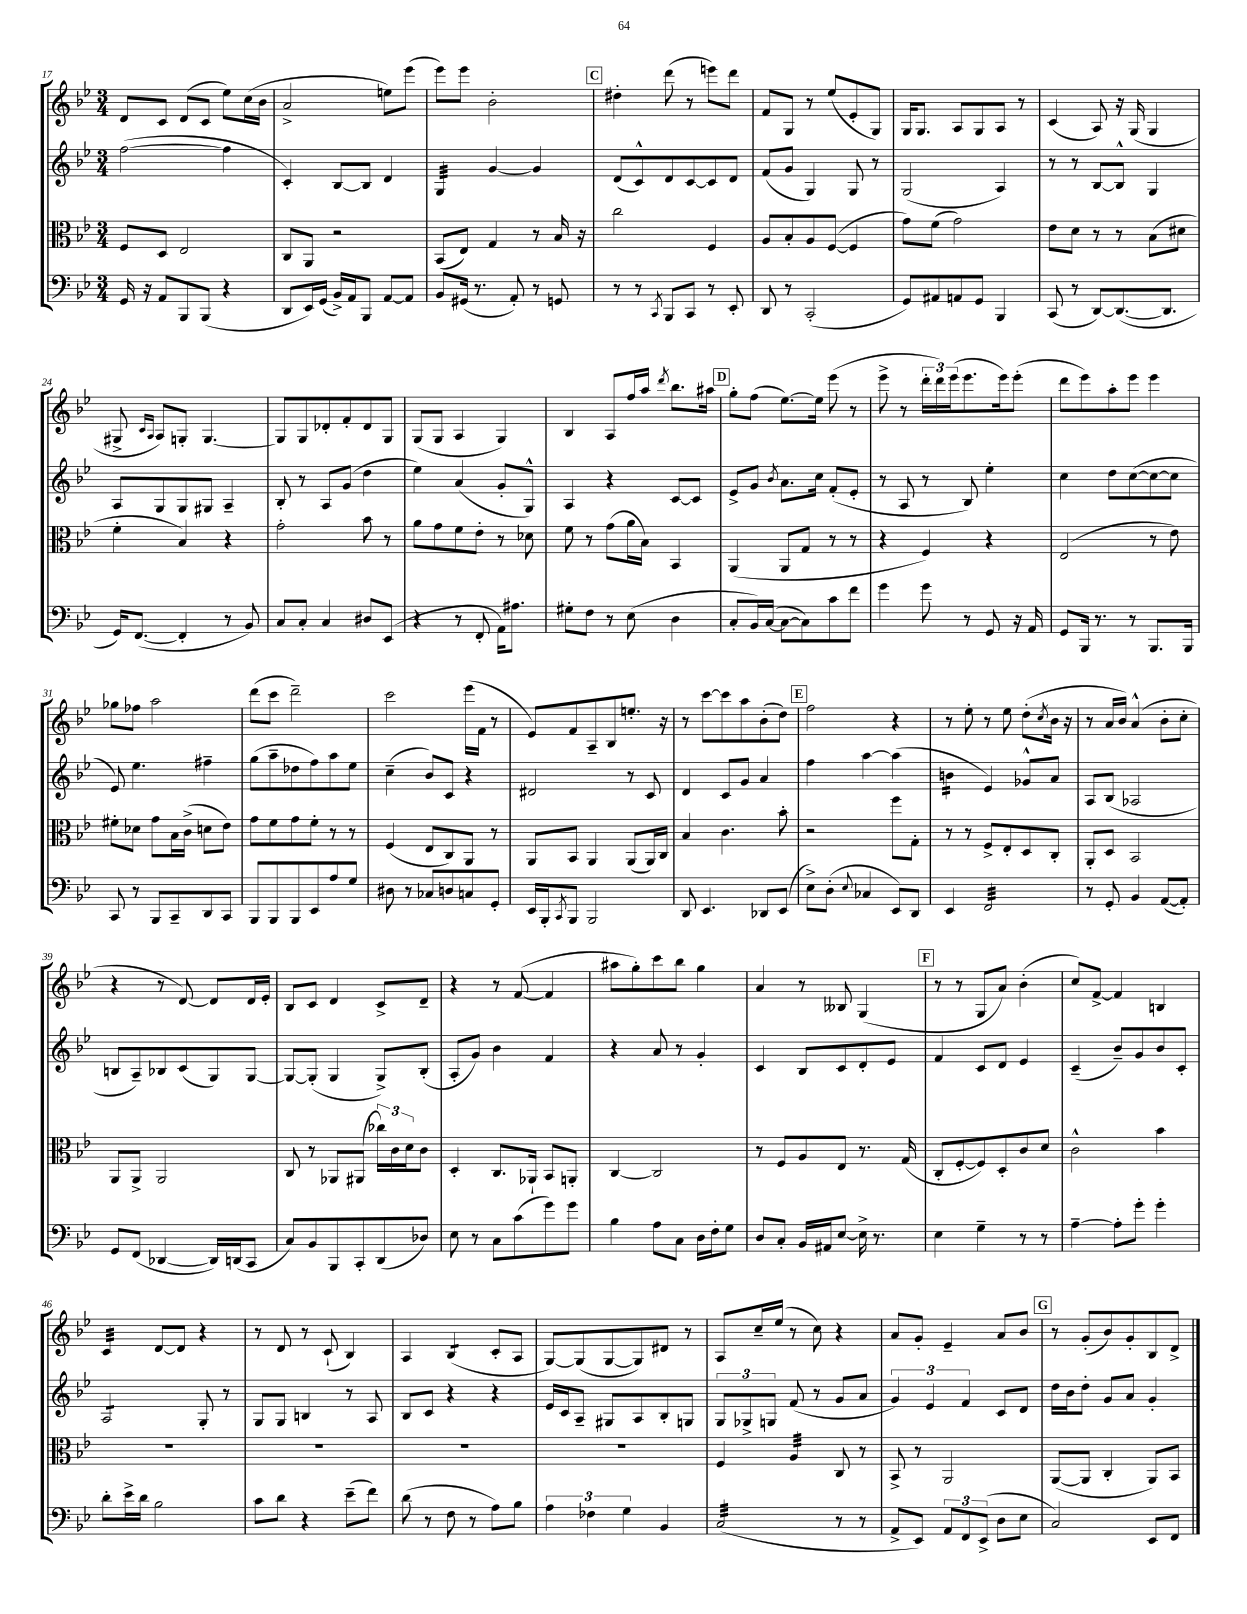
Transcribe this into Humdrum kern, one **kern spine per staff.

**kern	**kern	**kern	**kern
*staff4	*staff3	*staff2	*staff1
*clefF4	*clefC3	*clefG2	*clefG2
*k[b-e-]	*k[b-e-]	*k[b-e-]	*k[b-e-]
*M3/4	*M3/4	*M3/4	*M3/4
16GG	8F	([2ff	8d
16r	.	.	.
8AA	8D	.	8c
8BBB-	2E-	.	(8d
(8BBB-	.	.	8c
4r	.	4ff]	8ee-)
.	.	.	(16cc
.	.	.	16b-
=	=	=	=
8DD	8C	4c')	2a^
16EE-)	8AA	.	.
(16GG	.	.	.
16BB-^)	2r	[8B-	.
16AA	.	.	.
8BBB-	.	8B-]	.
[8AA	.	4d	8ee)
8AA]	.	.	(8eee-
=	=	=	=
8BB-	(8BB-	4G	8eee-)
(16GG#	8E-)	.	8eee-
8.r	.	.	.
.	4G	[4g	2b-'
8AA')	.	.	.
8r	8r	4g]	.
8GG	16B-	.	.
.	16r	.	.
=	=	=	=
8r	2cc	(8d	4dd#'
8r	.	8c^^)	.
8qCC	.	.	.
8BBB-	.	8d	(8ddd
8CC	.	[8c	8r
8r	4F	8c]	8eee)
8EE-'	.	8d	8ddd
=	=	=	=
8DD	8A	(8f	8f
8r	8B-'	8g	8G
(2CC'	8A	4G)	8r
.	([8F	.	(8ee-
.	4F]	8G	8e-'
.	.	8r	8G)
=	=	=	=
8GG)	8g)	(2G	16G
.	.	.	8.G
8AA#	(8f	.	.
8AA	2g)	.	8A
8GG	.	.	8G
4BBB-	.	4A)	8A
.	.	.	8r
=	=	=	=
(8CC	8e-	8r	(4c
8r	8d	8r	.
[8DD)	8r	[8B-	8A)
(8.DD_	8r	8B-^^]	16r
.	.	.	(16G
.	(8B-	4G	4G
8.DD]	.	.	.
.	8d#	.	.
=	=	=	=
16GG)	4f'	8A	8G#^
([8.FF	.	.	.
.	.	.	16qqc
.	.	.	16qqA
.	.	8G	8A)
4FF']	4B-)	8G	8G'
.	.	8G#	[4.G
8r	4r	4A~	.
8BB-)	.	.	.
=	=	=	=
8C	2g'	8B-'	8G]
8C'	.	8r	8G
4C	.	8A	8d-'
.	.	(8g	8f'
8D#	8b-	4dd	8d-
(8EE-	8r	.	8G
=	=	=	=
4r	8a	4ee-)	(8G
.	8g	.	8G
8r	8f	(4a	4A
8FF'	8e-'	.	.
16AA)	8r	8g'	4G)
8.A#	.	.	.
.	8d-	8G^^)	.
=	=	=	=
8G#'	8f	4A	4B-
8F	8r	.	.
8r	(8g	4r	8A
(8E-	16a	.	16ff
.	16B-)	.	16aa
.	.	.	8qddd
4D	4BB-	[8c	8.bb-
.	.	8c]	.
.	.	.	16aa#
=	=	=	=
8C'	(4AA	8e-^	8gg'
16BB-)	.	8g	(8ff
([16C	.	.	.
.	.	8qb-	.
8C_	8AA	8.a	[8.ee-)
8C])	8G	.	.
.	.	16cc	16ee-]
8c	8r	(8f'	(8eee-
8f	8r	8e-'	8r
=	=	=	=
4g	4r	8r	8eee-^
.	.	8A	8r
8g	4F)	8r	24ddd'
.	.	.	24ddd)
.	.	.	(24eee-
8r	.	8B-)	8.eee-
8GG	4r	4ee-'	.
.	.	.	16eee-)
16r	.	.	(8eee-'
16AA	.	.	.
=	=	=	=
8GG	(2E-	4cc	8ddd
16BBB-	.	.	8eee-)
8.r	.	.	.
.	.	8dd	8aa'
8r	.	([8cc	8eee-
8.BBB-	8r	8cc_	4eee-
.	8e-)	8cc]	.
16BBB-	.	.	.
=	=	=	=
8CC	8f#'	8e-)	8gg-
8r	8d-	4.ee-	8ff-
8BBB-	8g	.	2aa
8CC~	16B-	.	.
.	(16c^	.	.
8DD	8d	4ff#~	.
8CC	8e-)	.	.
=	=	=	=
8BBB-	8g	(8gg	(8ddd
8BBB-	8f	8aa~	8ccc
8BBB-	8g	8dd-	2ddd~)
8EE-	8f'	8ff)	.
8A	8r	8aa	.
8G	8r	8ee-	.
=	=	=	=
8D#	(4F	(4cc~	2ccc
8r	.	.	.
8C-	8E-	8b-)	.
8D	8C)	8c	.
8C	8AA	4r	(16eee-
.	.	.	16f
8GG'	8r	.	8r
=	=	=	=
16EE-	8AA	2d#	8e-)
16BBB-'	.	.	.
8qCC	.	.	.
8BBB-	8BB-	.	8f
2BBB-	4AA	.	8A~
.	.	.	8B-
.	(8AA	8r	8.ee'
.	16AA)	8c	.
.	16C	.	16r
=	=	=	=
8DD	4B-	4d	8r
4.EE-	.	.	[8ccc
.	4.c	8c	8ccc]
.	.	8g	8aa
8DD-	.	4a	(8b-'
(8EE-	8b-'	.	8dd)
=	=	=	=
8E-^)	2r	4ff	2ff
(8D'	.	.	.
8qqE-	.	.	.
4C-	.	[4aa	.
8EE-)	8ff	(4aa]	4r
8DD	8G'	.	.
=	=	=	=
4EE-	8r	4b	8r
.	8r	.	8ee-'
2FF	8F^	4e-)	8r
.	8E-'	.	8ee-
.	8D	8g-^^	(8dd'
.	.	.	8qcc
.	8C'	8a	16b-
.	.	.	16r
=	=	=	=
8r	8AA'	8A	8r
8GG'	8D	(8B-	16a
.	.	.	16b-)
4BB-	2BB-	2A-	(4a^^
([8AA	.	.	8b-'
8AA'])	.	.	8cc'
=	=	=	=
8GG	8AA	8B	4r
(8FF	8AA^	8A~)	.
[4DD-	2AA	8B-	8r
.	.	(8c	[8d)
16DD-])	.	8G)	8d]
(16DD	.	.	.
8CC	.	[8G	16d
.	.	.	16e-'
=	=	=	=
8C)	8C	8G_	8B-
8BB-	8r	(8G']	8c
8BBB-	8AA-	4G	4d
8CC'	(8AA#	.	.
(8DD	24cc-)	8G^)	8c^
.	24c	.	.
.	24d	.	.
8D-)	8c	(8B-'	8d~
=	=	=	=
8E-	4D'	8A'	4r
8r	.	8g)	.
8C	8.C	4b-	8r
(8c	.	.	([8f
.	16AA-`	.	.
8g)	8BB-	4f	4f]
8g	8AA'	.	.
=	=	=	=
4B-	[4C	4r	8aa#
.	.	.	8gg')
8A	2C]	8a	8ccc
8C	.	8r	8bb-
16D	.	4g'	4gg
16F'	.	.	.
8G	.	.	.
=	=	=	=
8D	8r	4c	4a
8C'	8F	.	.
16BB-	8A	8B-	8r
16AA#	.	.	.
[8E-	8E-	8c	8B--
16E-^]	8.r	8d'	(4G
8.r	.	.	.
.	.	8e-	.
.	(16G	.	.
=	=	=	=
4E-	8C'	4f	8r
.	[8F'	.	8r
4G~	8F])	8c	8G
.	8D'	8d	8a)
8r	8c	4e-	(4b-'
8r	8d	.	.
=	=	=	=
[4A~	2c^^	(4c~	8cc)
.	.	.	[8f^
8A']	.	8b-~)	4f]
8g'	.	8g	.
4g'	4b-	8b-	4B
.	.	8c'	.
=	=	=	=
8d'	2.r	2A	4c
16e-^	.	.	.
16d	.	.	.
2B-	.	.	[8d
.	.	.	8d]
.	.	8G'	4r
.	.	8r	.
=	=	=	=
8c	2.r	8G	8r
8d	.	8G	8d
4r	.	4B	8r
.	.	.	(8c`
(8e-~	.	8r	4B-)
8f)	.	8A	.
=	=	=	=
(8d	2.r	8B-	4A
8r	.	8c	.
8F	.	4r	(4B-
8r	.	.	.
8A)	.	4r	8c'
8B-	.	.	8A
=	=	=	=
6A	2.r	16e-	[8G)
.	.	16c	.
.	.	8A~	(8G]
6F-	.	.	.
.	.	8G#	[8G
6G	.	.	.
.	.	8A	8G])
4BB-	.	8B-'	8d#
.	.	8G	8r
=	=	=	=
(2C	4F	12G	8A
.	.	12G-^	.
.	.	.	16cc~
.	.	12G	.
.	.	.	(16ee-
.	4A	(8f	8r
.	.	8r	8cc)
8r	8C	8g	4r
8r	8r	8a	.
=	=	=	=
8AA^	8BB-^	6g)	8a
8EE-)	8r	.	8g'
.	.	6e-	.
12AA	2AA	.	4e-~
12FF	.	6f	.
(12EE-^	.	.	.
8D	.	8c	8a
8E-	.	8d	8b-
=	=	=	=
2C)	([8AA	16dd	8r
.	.	16b-	.
.	8AA]	8dd'	(8g'
.	4C'	8g	8b-)
.	.	8a	8g'
8EE-	8AA)	4g'	8B-
8FF	8BB-	.	8d^
==	==	==	==
*-	*-	*-	*-
